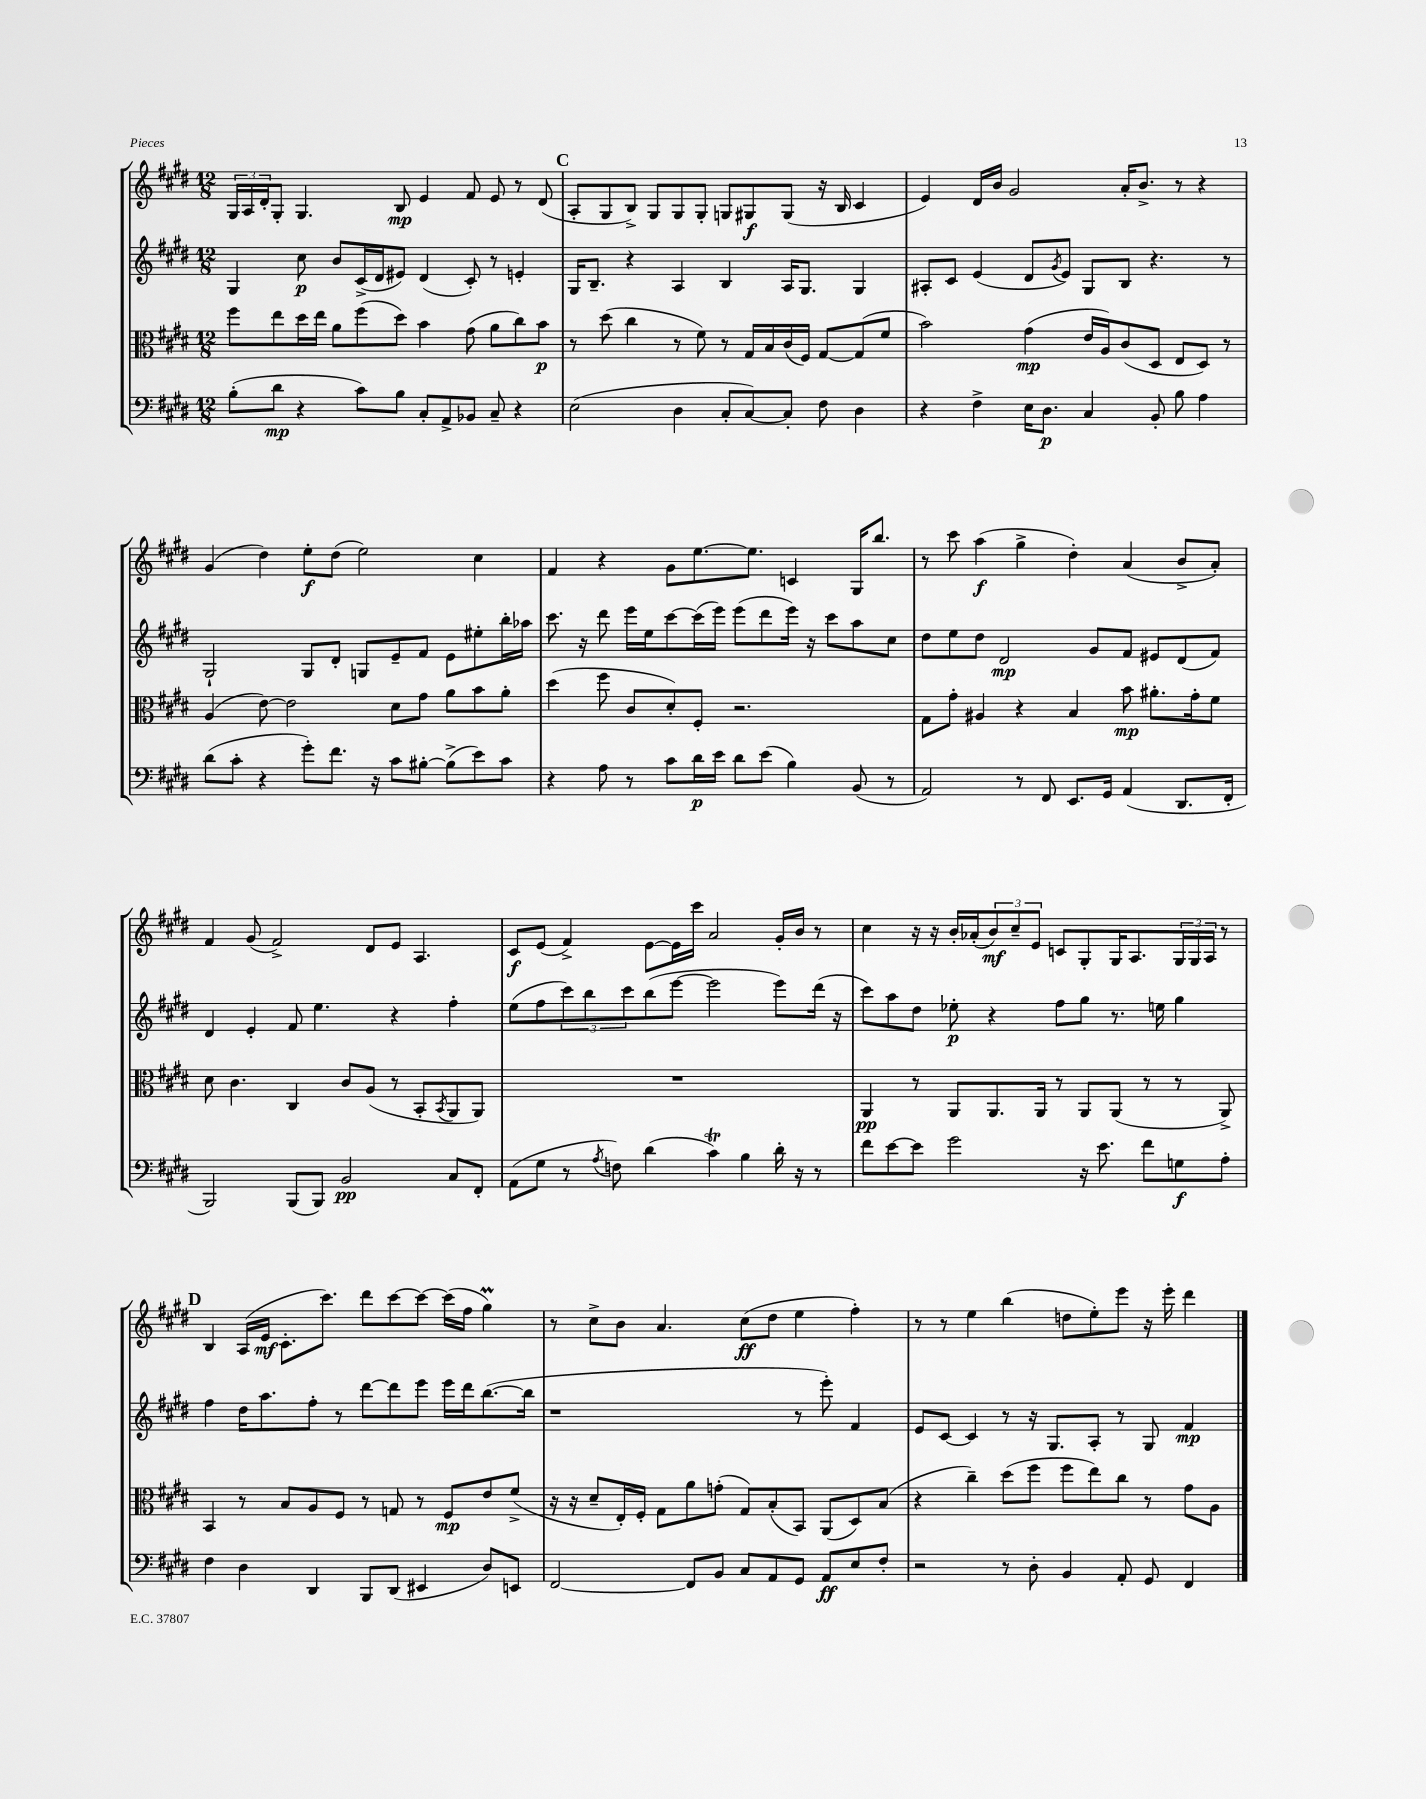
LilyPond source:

<<
\new StaffGroup <<
\new Staff = "s0" {
    \clef treble \key e \major \numericTimeSignature \time 12/8
    \tuplet 3/2 { gis16 a16 dis'16-. } gis8-. gis4. b8\mp e'4 fis'8 e'8 r8 dis'8( |
    \mark \markup { \bold "C" } a8-. gis8 b8->) gis8 gis8 gis8-. g8 gis8\f gis8( r16 b16 cis'4 |
    e'4) dis'16 b'16 gis'2 a'16-. b'8.-> r8 r4 |
    gis'4( dis''4) e''8-.\f dis''8( e''2) cis''4 |
    fis'4 r4 gis'8 e''8.~ e''8. c'4 gis16 b''8. |
    r8 cis'''8 a''4\f( gis''4-> dis''4-.) a'4( b'8-> a'8-.) |
    fis'4 gis'8( fis'2->) dis'8 e'8 a4. |
    cis'8\f e'8( fis'4->) e'8~ e'16 cis'''16 a'2 gis'16-. b'16 r8 |
    cis''4 r16 r16 b'16-. aes'16-.( \tuplet 3/2 { b'8\mf) cis''8-- e'8 } c'8 gis8-. gis16 a8. \tuplet 3/2 { gis16 gis16 a16 } r8 |
    \mark \markup { \bold "D" } b4 a16( e'16\mf cis'8.-. cis'''8.) dis'''8 cis'''8~ cis'''8~ cis'''16( fis''16 gis''4\prall) |
    r8 cis''8-> b'8 a'4. cis''8\ff( dis''8 e''4 fis''4-.) |
    r8 r8 e''4 b''4( d''8 e''8-.) e'''8 r16 e'''16-. dis'''4 \bar "|." |
}
\new Staff = "s1" {
    \clef treble \key e \major \numericTimeSignature \time 12/8
    gis4 cis''8\p b'8 cis'16->( dis'16 eis'8) dis'4( cis'8-.) r8 e'4-. |
    \mark \markup { \bold "C" } gis16 b8.-- r4 a4 b4 a16 gis8. gis4 |
    ais8-. cis'8 e'4( dis'8 \acciaccatura { gis'8 } e'8) gis8 b8 r4. r8 |
    gis2-! gis8 dis'8-. g8 e'8-- fis'8 e'8 eis''8-. b''16-. aes''16 |
    cis'''8. r16 dis'''8 e'''16 e''16 cis'''8~ cis'''16( e'''16) e'''8( dis'''8 e'''16) r16 cis'''8 a''8 cis''8 |
    dis''8 e''8 dis''8 dis'2\mp gis'8 fis'8 eis'8 dis'8( fis'8) |
    dis'4 e'4-. fis'8 e''4. r4 fis''4-. |
    e''8( fis''8 \tuplet 3/2 { cis'''8) b''8 cis'''8 } b''8( e'''8~ e'''2 e'''8) dis'''16( r16 |
    cis'''8) a''8 dis''8 ees''8-.\p r4 fis''8 gis''8 r8. e''16 gis''4 |
    \mark \markup { \bold "D" } fis''4 dis''16 a''8. fis''8-. r8 dis'''8~ dis'''8 e'''8 e'''16 dis'''16 b''8.~( b''16 |
    r1 r8 e'''8-.) fis'4 |
    e'8 cis'8~ cis'4 r8 r16 gis8. a8-. r8 gis8 fis'4\mp \bar "|." |
}
\new Staff = "s2" {
    \clef alto \key e \major \numericTimeSignature \time 12/8
    fis''8 e''8 dis''16 e''16 a'8 fis''8( dis''8) b'4 gis'8( a'8 cis''8) b'8\p |
    \mark \markup { \bold "C" } r8 dis''8( cis''4 r8 fis'8) r8 gis16 b16 cis'16( fis16) gis8~ gis8( fis'8 |
    b'2) gis'4\mp( e'16 a16) cis'8( dis8 e8 dis8) r8 |
    a4( e'8~) e'2 dis'8 gis'8 a'8 b'8 a'8-. |
    dis''4( fis''8 cis'8 dis'8-.) fis8-. r2. |
    gis8 gis'8-. ais4 r4 b4 b'8\mp ais'8.-. gis'16-. fis'8 |
    dis'8 cis'4. cis4 cis'8 a8( r8 b,8-. \acciaccatura { b,8 } a,8 a,8) |
    R1. |
    a,4\pp r8 a,8 a,8. a,16 r8 a,8 a,8( r8 r8 a,8->) |
    \mark \markup { \bold "D" } b,4 r8 b8 a8 fis8 r8 g8 r8 fis8\mp e'8 fis'8->( |
    r16 r16 dis'8-- e16-.) fis16-. gis8 a'8 g'8-.( gis8) b8-.( b,8) a,8( dis8) b8( |
    r4 cis''4--) dis''8( fis''8 fis''8 e''8) cis''8 r8 gis'8 a8 \bar "|." |
}
\new Staff = "s3" {
    \clef bass \key e \major \numericTimeSignature \time 12/8
    b8-.( dis'8\mp r4 cis'8) b8 cis8-. a,8-> bes,8 cis8-- r4 |
    \mark \markup { \bold "C" } e2( dis4 cis8-. cis8~) cis8-. fis8 dis4 |
    r4 fis4-> e16 dis8.\p cis4 b,8-. b8 a4 |
    dis'8( cis'8-. r4 gis'8-.) fis'8. r16 cis'8 bis8~-. bis8->( e'8) cis'8 |
    r4 a8 r8 cis'8 dis'16\p e'16 dis'8 e'8( b4) b,8( r8 |
    a,2) r8 fis,8 e,8. gis,16 a,4( dis,8. fis,16-. |
    b,,2) b,,8( b,,8) b,2\pp cis8 fis,8-. |
    a,8( gis8 r8 \acciaccatura { a8 } f8) dis'4( cis'4\trill) b4 dis'16-. r16 r8 |
    fis'8 e'8~ e'8 gis'2 r16 e'8. fis'8 g8\f a8-. |
    \mark \markup { \bold "D" } fis4 dis4 dis,4 b,,8 dis,8( eis,4 dis8) e,8 |
    fis,2~ fis,8 b,8 cis8 a,8 gis,8 a,8\ff e8 fis8-. |
    r2 r8 dis8-. b,4 a,8-. gis,8 fis,4 \bar "|." |
}
>>
>>
\layout { \context { \Score \remove "Bar_number_engraver" } }
